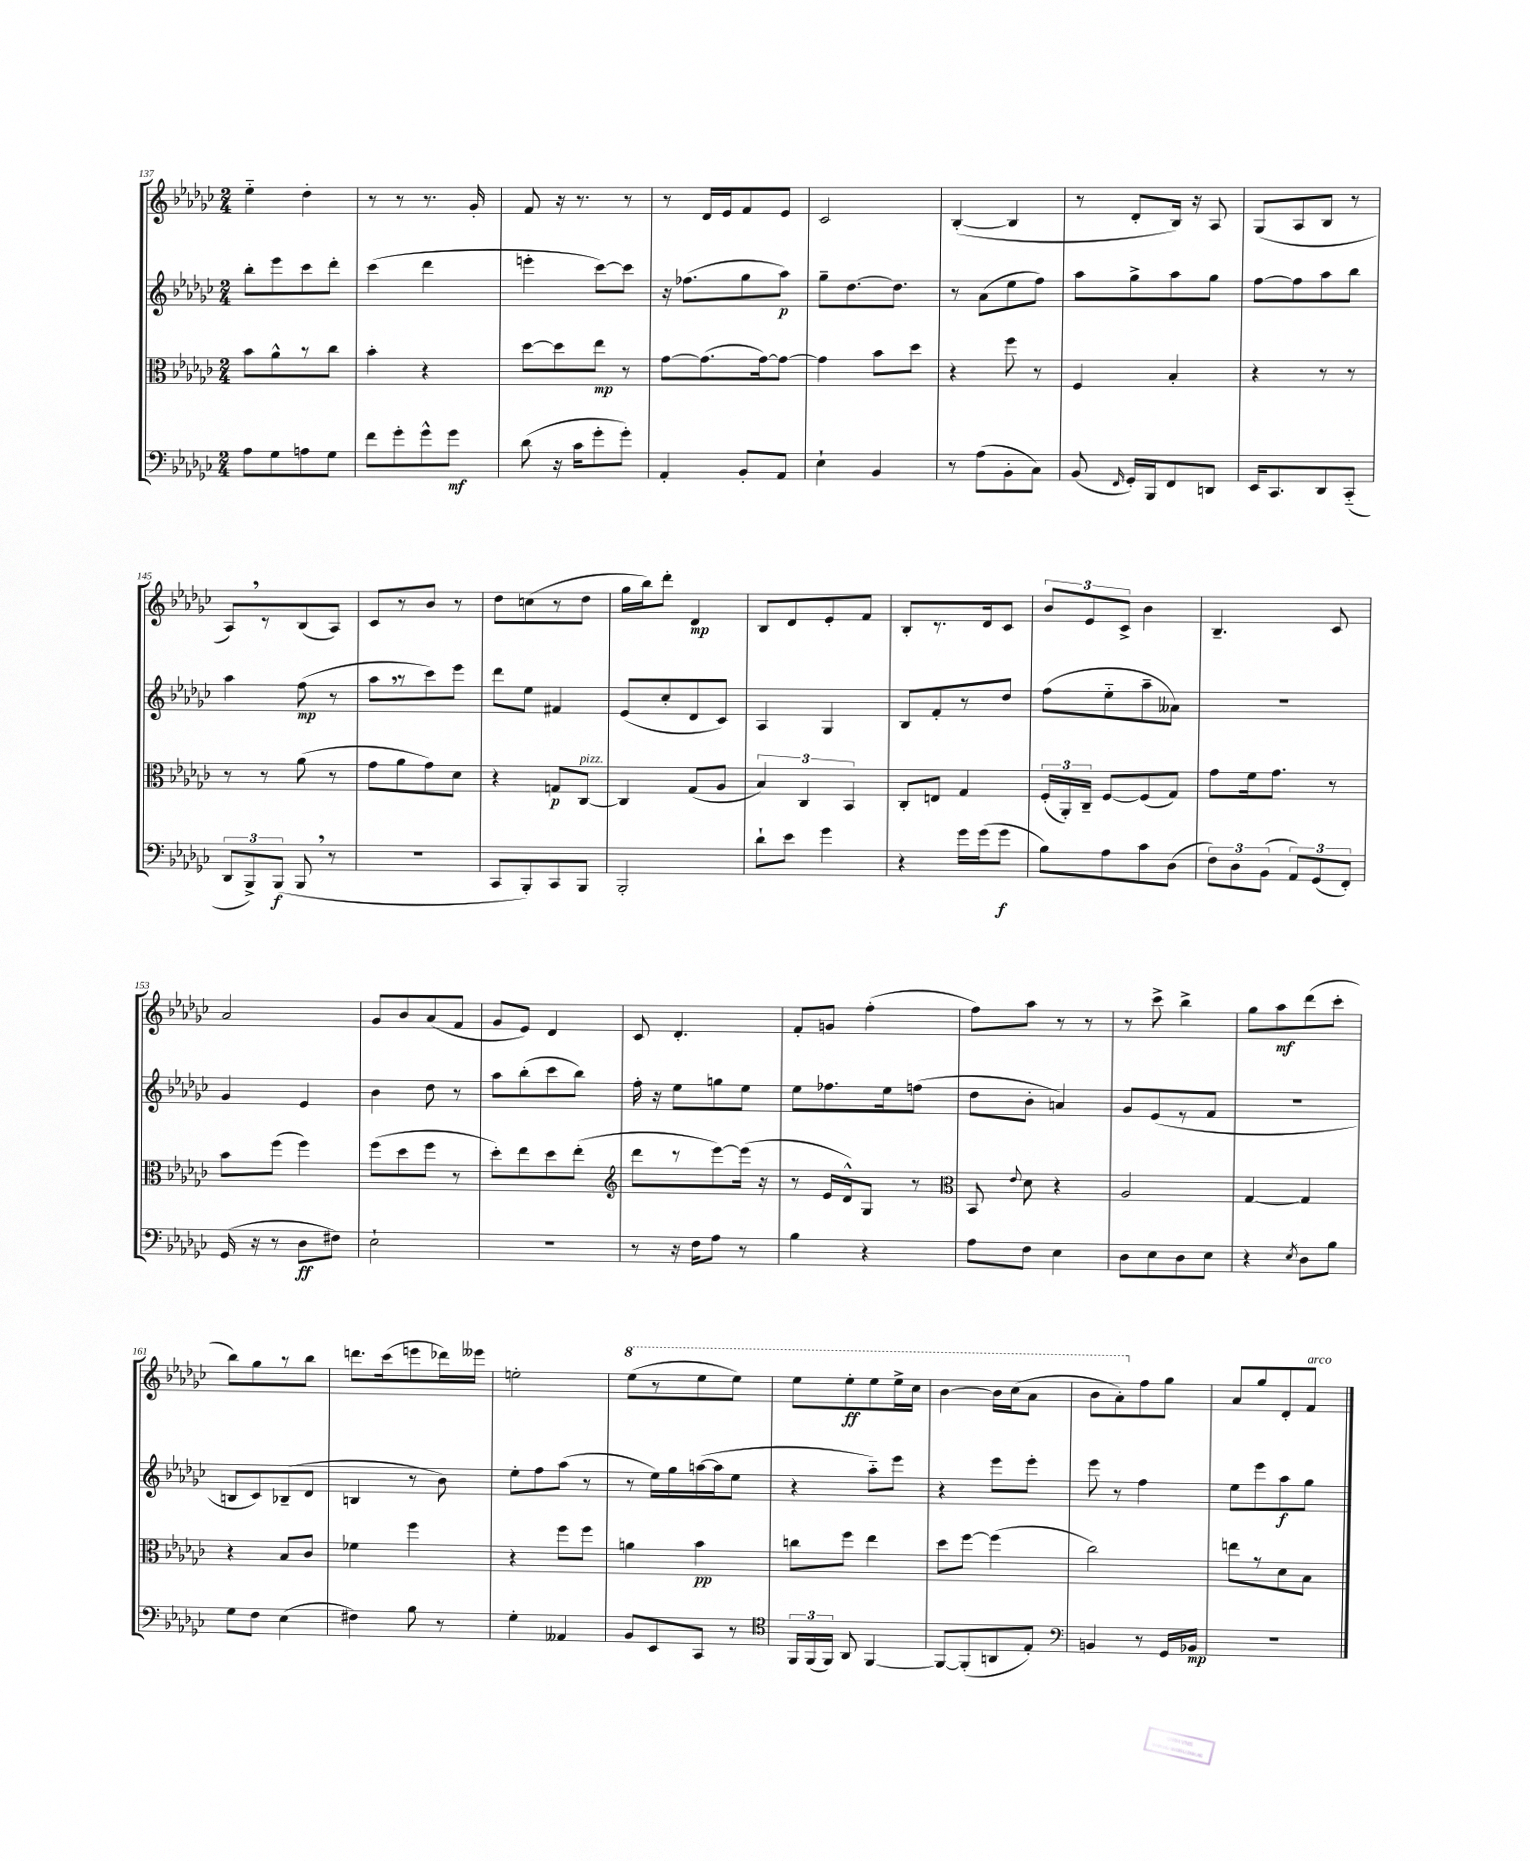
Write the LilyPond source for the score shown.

<<
\new StaffGroup <<
\new Staff = "s0" {
    \clef treble \key ges \major \numericTimeSignature \time 2/4
    \autoBeamOff ees''4-_ des''4-. |
    r8 r8 r8. ges'16-. |
    f'8 r16 r8. r8 |
    r8 des'16[ ees'16 f'8 ees'8] |
    ces'2 |
    bes4~-.( bes4 |
    r8 des'8[-. bes16]) r16 aes8 |
    ges8[( aes8 bes8] r8 |
    aes8[) \breathe r8 bes8( aes8]) |
    ces'8[ r8 bes'8] r8 |
    des''8[ c''8( r8 des''8] |
    ges''16[ bes''16) des'''8]-. des'4\mp |
    bes8[ des'8 ees'8-. f'8] |
    bes8[-. r8. des'16 ces'8] |
    \tuplet 3/2 { bes'8[ ees'8 ces'8]-> } bes'4 |
    bes4.-- ces'8 |
    aes'2 |
    ges'8[ bes'8 aes'8( f'8] |
    ges'8[ ees'8]) des'4 |
    ces'8 des'4.-. |
    f'8[-. g'8] f''4-.( |
    f''8[) aes''8] r8 r8 |
    r8 ces'''8-> bes''4-> |
    ges''8[ aes''8\mf des'''8( ces'''8]-. |
    bes''8[) ges''8 r8 bes''8] |
    d'''8.[ ces'''16( e'''8 des'''16) eeses'''16] |
    e''2-. |
    \ottava #1 ees'''8[( r8 ees'''8 ees'''8]) |
    ees'''8[ ees'''8-.\ff ees'''8 ees'''16-> ces'''16] |
    bes''4~ bes''16[ ces'''16( aes''8] |
    bes''8[ aes''8-.) \ottava #0 f''8 ges''8] |
    aes'8[ ges''8 des'8-. f'8]^\markup { \italic "arco" } \bar "|." |
}
\new Staff = "s1" {
    \clef treble \key ges \major \numericTimeSignature \time 2/4
    \autoBeamOff bes''8[-. ees'''8 ces'''8 des'''8]-. |
    ces'''4( des'''4 |
    e'''4-. ces'''8[~) ces'''8] |
    r16 fes''8.[( ges''8 aes''8]\p) |
    ges''8[-- des''8.~ des''8.] |
    r8 aes'8[( ees''8 f''8]) |
    aes''8[ ges''8-> aes''8 ges''8] |
    f''8[~ f''8 aes''8 bes''8] |
    aes''4 f''8\mp( r8 |
    aes''8[ \breathe r8 ces'''8) ees'''8] |
    des'''8[ ees''8] fis'4 |
    ees'8[( ces''8-. des'8 ces'8]) |
    aes4 ges4 |
    bes8[ f'8-. r8 des''8] |
    f''8[( ees''8-_ aes''8-- aeses'8]) |
    r2 |
    ges'4 ees'4 |
    bes'4 des''8 r8 |
    aes''8[ bes''8-.( ces'''8 bes''8]) |
    f''16-. r16 ees''8[ g''8 ees''8] |
    ees''8[ fes''8. ees''16 f''8]( |
    des''8[ bes'8]-. a'4) |
    ges'8[ ees'8( r8 f'8] |
    R2 |
    b8[ ces'8) bes8--( des'8] |
    b4 r8 bes'8) |
    ees''8[-. f''8 aes''8]( r8 |
    r8 ees''16[) ges''16 a''16~( a''16 ees''8] |
    r4 aes''8[-_) ees'''8] |
    r4 ees'''8[ ees'''8]-. |
    ees'''8 r8 f''4 |
    ees''8[ ees'''8 aes''8\f ges''8] \bar "|." |
}
\new Staff = "s2" {
    \clef alto \key ges \major \numericTimeSignature \time 2/4
    \autoBeamOff bes'8[ aes'8-^ r8 ces''8] |
    bes'4-. r4 |
    des''8[~ des''8 ees''8]\mp r8 |
    ges'8[~ ges'8.( ges'16~) ges'8]~ |
    ges'4 bes'8[ des''8] |
    r4 f''8 r8 |
    f4 bes4-. |
    r4 r8 r8 |
    r8 r8 aes'8( r8 |
    ges'8[ aes'8 ges'8) des'8] |
    r4 g8[\p ces8]~^\markup { \italic "pizz." } |
    ces4 ges8[( aes8] |
    \tuplet 3/2 { bes4) ces4 bes,4 } |
    ces8[-. e8] ges4 |
    \tuplet 3/2 { f16[-.( aes,16-.) ces16]-- } f8[~ f8( ges8]) |
    ges'8[ f'16 ges'8.] r8 |
    bes'8[ f''8]( f''4) |
    f''8[( des''8 f''8] r8 |
    des''8[-.) ees''8 des''8 ees''8]-.( |
    \clef treble des'''8[ r8 ees'''8~) ees'''16]( r16 |
    r8 ees'16[ des'16-^) ges8] r8 |
    \clef alto bes,8 \appoggiatura { ees'8 } des'8 r4 |
    aes2 |
    ges4~ ges4 |
    r4 bes8[ ces'8] |
    fes'4 f''4 |
    r4 f''8[ f''8] |
    a'4 bes'4\pp |
    c''8[ f''8] ees''4 |
    des''8[ f''8]~ f''4( |
    ces''2) |
    e''8[ r8 des'8 bes8] \bar "|." |
}
\new Staff = "s3" {
    \clef bass \key ges \major \numericTimeSignature \time 2/4
    \autoBeamOff aes8[ ges8 a8 ges8] |
    f'8[ ges'8-. ges'8-^ ges'8]\mf |
    des'8( r16 ces'16[ ges'8-. ges'8]-.) |
    aes,4-. bes,8[-. aes,8] |
    ees4-! bes,4 |
    r8 aes8[( bes,8-. ces8]) |
    bes,8( \grace { f,16 } ges,16[-.) bes,,16 f,8 d,8] |
    ees,16[ ces,8. des,8 ces,8]-_( |
    \tuplet 3/2 { des,8[ bes,,8->) bes,,8]\f( } bes,,8 \breathe r8 |
    r2 |
    ces,8[ bes,,8-.) ces,8 bes,,8] |
    bes,,2-. |
    des'8[-! ees'8] ges'4 |
    r4 ges'16[ ges'16( ges'8]\f |
    bes8[) aes8 ces'8 des8]( |
    \tuplet 3/2 { f8[) des8 bes,8]( } \tuplet 3/2 { aes,8[) ges,8( f,8]-.) } |
    ges,16( r16 r8 des8[\ff fis8]) |
    ees2-! |
    r2 |
    r8 r16 f16[ aes8] r8 |
    bes4 r4 |
    aes8[ f8] ees4 |
    des8[ ees8 des8 ees8] |
    r4 \acciaccatura { ees8 } des8[ bes8] |
    ges8[ f8] ees4( |
    fis4) bes8 r8 |
    ges4-. aeses,4 |
    bes,8[ ees,8 ces,8] r8 |
    \clef tenor \tuplet 3/2 { f,16[ f,16( f,16]) } aes,8 f,4~ |
    f,8[~ f,8-.( a,8 ees8]-.) |
    \clef bass b,4 r8 ges,16[ bes,16]\mp |
    r2 \bar "|." |
}
>>
>>
\layout { \context { \Score currentBarNumber = #137 } }
